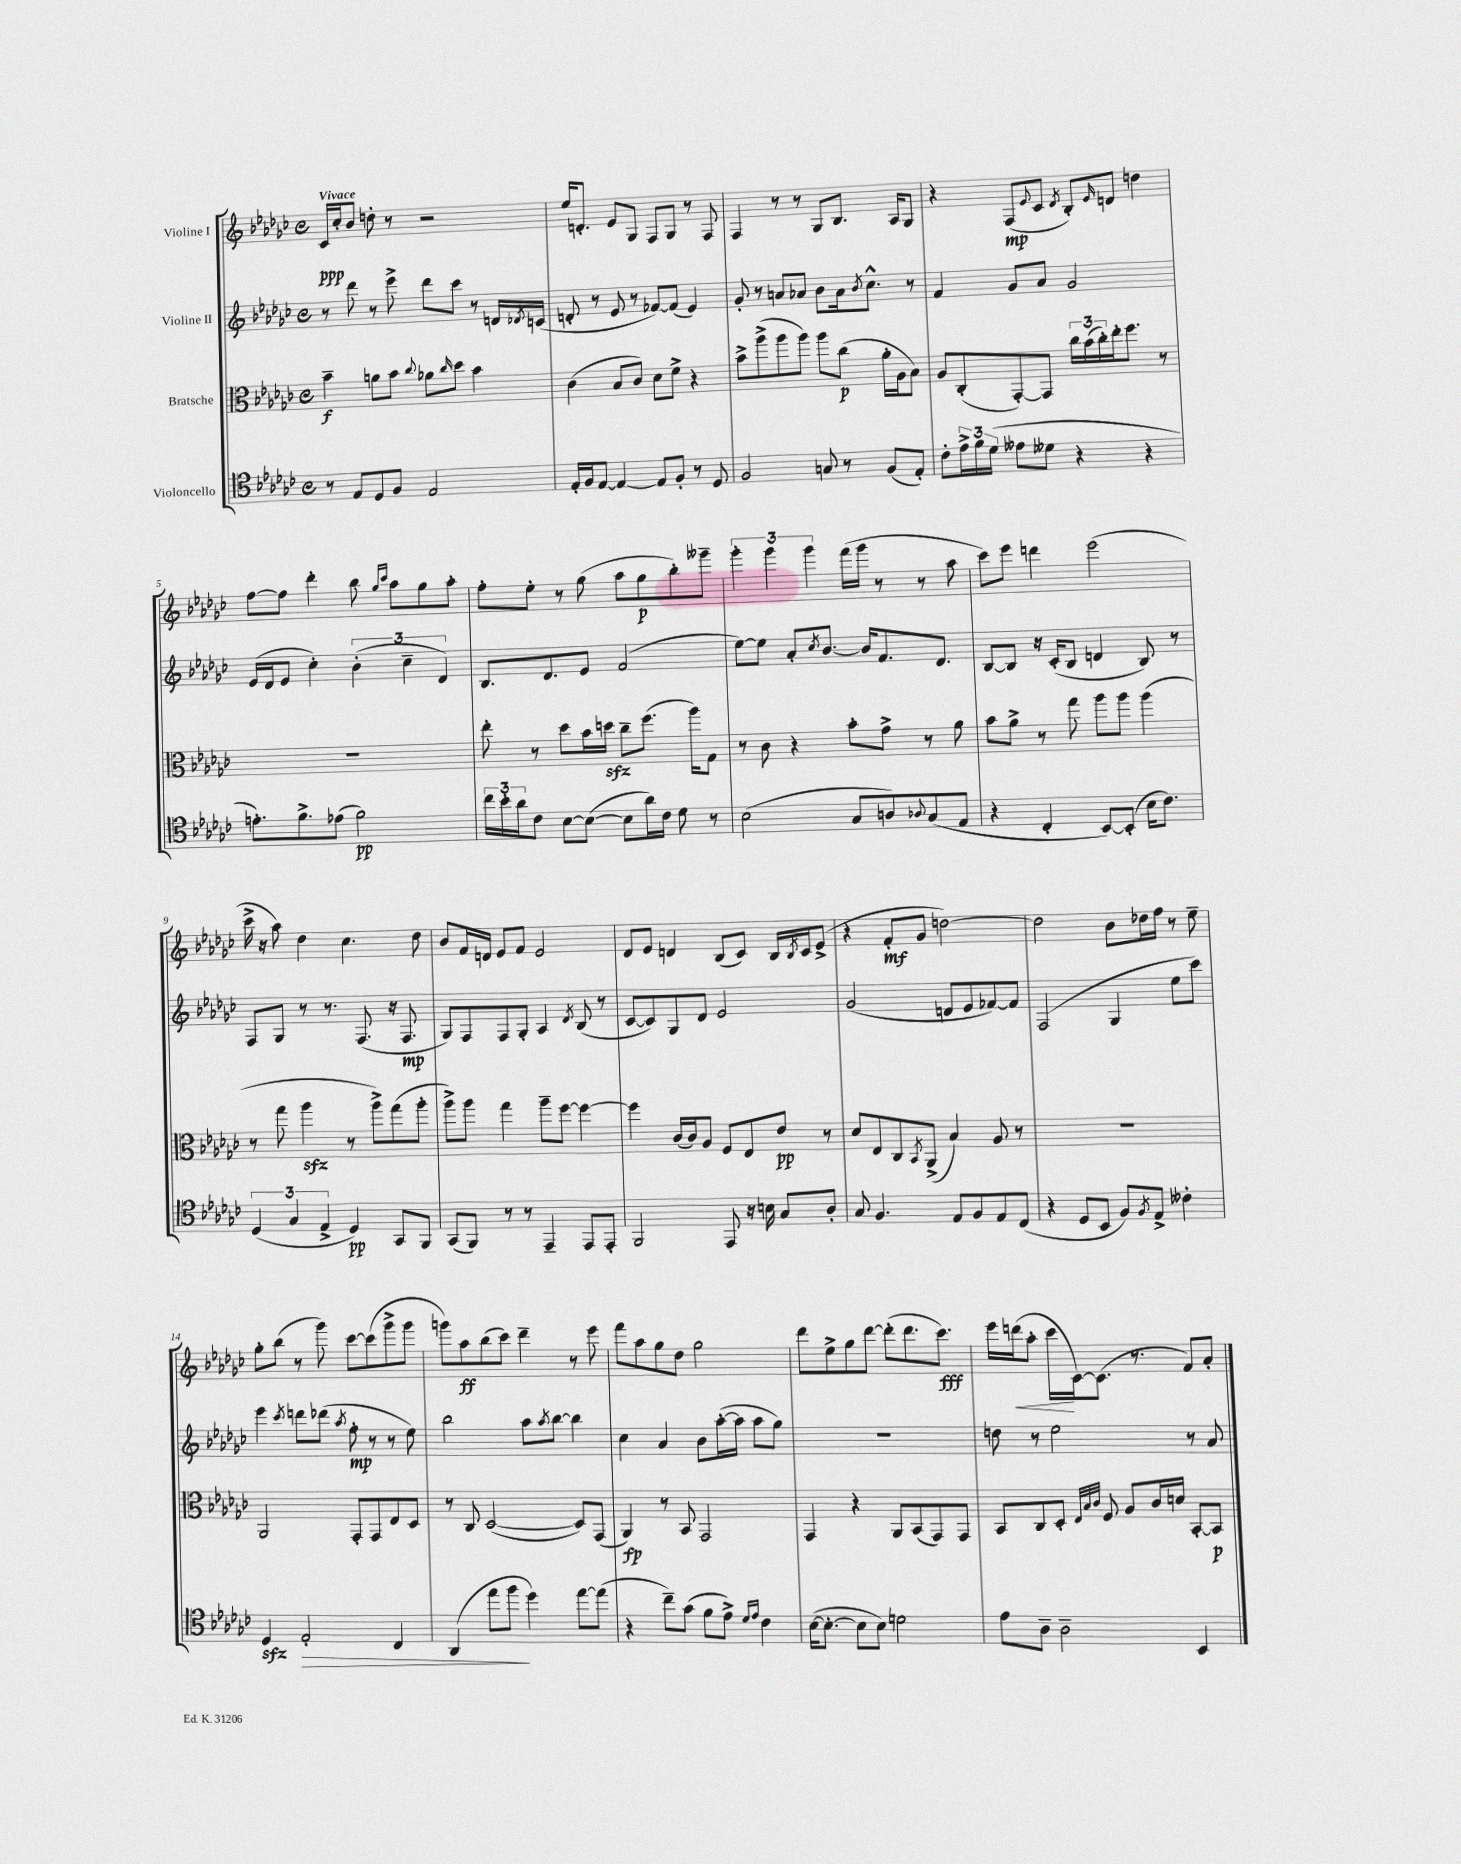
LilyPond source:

<<
\new StaffGroup <<
\new Staff = "s0" \with { instrumentName = "Violine I" } {
    \clef treble \key ges \major \defaultTimeSignature \time 4/4 \tempo "Vivace"
    ces'16\ppp ces''16-. bes'8 d''8-. r8 r2 |
    ees''16 d'8.-. ees'8 ges8 f8 ges8 r8 f8 |
    f4 r8 r8 ges8 bes8. aes16 ges8 |
    r4 f8\mp( \appoggiatura { ees'8 } ces'8 \acciaccatura { des'8 } bes8-.) \grace { ees'16 } d'8 d''4 |
    f''8~ f''8 des'''4-. bes''8 \grace { ges''16 ces'''16 } aes''8 ges''8 aes''8-. |
    f''8-. ees''8-. r8 ges''8( aes''8 ges''8\p bes''8-.) geses'''8-- |
    \tuplet 3/2 { ges'''4-. ges'''4 ges'''4 } f'''16( ges'''16 r8 r8 aes''8 |
    ces'''8) ees'''8 d'''4 ees'''2( |
    ces'''16-> r16 aes''8) des''4 ces''4. des''8 |
    bes'8 f'16 d'16 ees'8 f'8 ees'2 |
    des'8 ees'8 d'4 bes8( ces'8) bes16 \acciaccatura { bes8 } ces'16 ees'8->( |
    r4 f'8-.\mf ges'8 d''2~) |
    d''2 bes'8 des''16 f''16 r8 ees''8-- |
    ges''8-. bes''8( r8 ges'''8) ces'''8~ ces'''8( ges'''8-> ges'''8 |
    g'''8) aes''8\ff bes''8( ces'''8) des'''4-- r8 ees'''8 |
    f'''8 aes''8 ges''8 des''8 ges''2 |
    des'''8 ees''8-> ges''8 des'''8~ des'''8-.( des'''8. ces'''8.\fff) |
    ees'''16 d'''16\<( aes''8-. ces'''16\! ces'16~) ces'8.( r8. f'8) aes'8-. \bar "|." |
}
\new Staff = "s1" \with { instrumentName = "Violine II" } {
    \clef treble \key ges \major \defaultTimeSignature \time 4/4
    r8 des'''8 r8 ees'''8-> des'''8 ces'''8 r8 d'16 \acciaccatura { des'8 } c'16( |
    d'8-. r8 ees'8 r8 fes'8~) fes'8( ees'4) |
    ges'8-. r8 a'8 aes'8 bes'8 aes'16 \acciaccatura { bes'8 } ces''8.-^ r8 |
    f'4 ges'8 aes'8 ges'2 |
    ees'16( des'16 ees'8 ces''4-.) \tuplet 3/2 { bes'4-.( ces''4-- des'4) } |
    bes8. des'8. ees'8 f'2( |
    ees''8~) ees''8 aes'8-. \acciaccatura { ces''8 } bes'8.~ bes'16 f'8. des'8. |
    bes8~ bes8 r16 ces'16-.( bes8 d'4 bes8) r8 |
    f8 ges8 r8 r8. f8.( r16 f8.\mp |
    ges8) f8 f8 ges8-. aes4 \acciaccatura { des'8 } bes8( r8 |
    ces'8~ ces'8) ges8 des'8 ees'2 |
    ges'2( d'8 ees'8 fes'8~) fes'8 |
    f2( ges4 ees''8 ces'''8) |
    ees'''4 \acciaccatura { ces'''8 } d'''8 des'''8( \acciaccatura { aes''8 } f''8-.\mp r8 r8 ees''8) |
    bes''2 aes''8 \acciaccatura { aes''8 } bes''8~ bes''4 |
    ces''4 aes'4 bes'8 aes''16~-.( aes''16 aes''8 ges''8) |
    R1 |
    d''8 r8 ees''2 r8 aes'8 \bar "|." |
}
\new Staff = "s2" \with { instrumentName = "Bratsche" } {
    \clef alto \key ges \major \defaultTimeSignature \time 4/4
    bes'4--\f a'8 bes'8 \appoggiatura { ces''8 } aes'8 \grace { ces''16 } des''8 bes'4 |
    ces'4( bes8 ces'8) des'8 f'8-> r4 |
    bes'8-> aes''8->( aes''8 aes''8) aes''8 ces''8\p( aes'16-. aes16 bes8) |
    aes8 ces8-.( ges,8~-.) ges,8 \tuplet 3/2 { ces''16 bes'16( ces''16-.) } ees''16-. f''8. r8 |
    R1 |
    ees''8-. r8 des''8 bes'16 d''16\sfz ces''8-- f''8.( aes''16) ges8 |
    r8 ces'8 r4 bes'8-. ges'8-> r8 aes'8 |
    bes'8 aes'8-> r8 ges''8 aes''8 aes''8 aes''4( |
    r8 ges''8 aes''4\sfz r8 aes''8->) ges''8( aes''8-. |
    aes''8->) aes''8 ges''4 aes''8-- f''8~ f''4~ |
    f''4 ces'16( ces'16) aes8 f8 ees8 ees'8\pp r8 |
    des'8 ees8 ces8 \acciaccatura { bes,8 } aes,8->( bes4) aes8 r8 |
    R1 |
    aes,2 ges,8-. ges,8 ees8 des8 |
    r8 ces8 des2~( des8) ges,8( |
    aes,4\fp) r8 bes,8 ges,2 |
    ges,4 r4 aes,8 bes,8( ges,8) ges,8 |
    bes,8 ces8 des8-. \grace { ees32 bes32 ces'32 } f8 aes8 ces'16 d'16 bes,8~-. bes,8\p \bar "|." |
}
\new Staff = "s3" \with { instrumentName = "Violoncello" } {
    \clef tenor \key ges \major \defaultTimeSignature \time 4/4
    r8 ees8 des8 f8 ees2 |
    ees16-. f16 ees8~ ees4~ ees8 f8-. r8 des8 |
    f2 g8 r8 f8( ees8-.) |
    ces'8-. \tuplet 3/2 { ees'16-> f'16 des'16( } eeses'8 deses'8 r4 r4 |
    e'8.-.) f'8.-> ees'8( f'2\pp) |
    \tuplet 3/2 { ces''16 bes'16-. aes'16 } ces'8 bes8~ bes8~( bes8 aes'16) ces'16 des'8 r8 |
    bes2( ges8 a8) \appoggiatura { aes8 } ges8( ees8 |
    r4 ces4-. bes,8~) bes,8-.( bes16 ces'8.) |
    \tuplet 3/2 { des4( ges4 ees4-> } des4\pp) ges,8 f,8 |
    ges,8( f,8) r8 r8 ees,4-- ees,8 ees,8-. |
    f,2 ees,8 r16 b16 ges8 aes8-. |
    ges8 f4. ees8 f8 ees8 ces8( |
    r4 des8 bes,8 f8) \acciaccatura { f8 } ees8-> ceses'4-. |
    des4\sfz ees2-.\> ces4 |
    aes,4( ees''8 f''8\! des''4) ees''8~ ees''8( |
    r4 ces''8--) ges'8( f'8 ees'8->) \grace { des'16 ees'16 } ces'4 |
    bes16~( bes8.~-. bes8 bes8) d'2 |
    ees'8 aes8-- aes2-- bes,4 \bar "|." |
}
>>
>>
